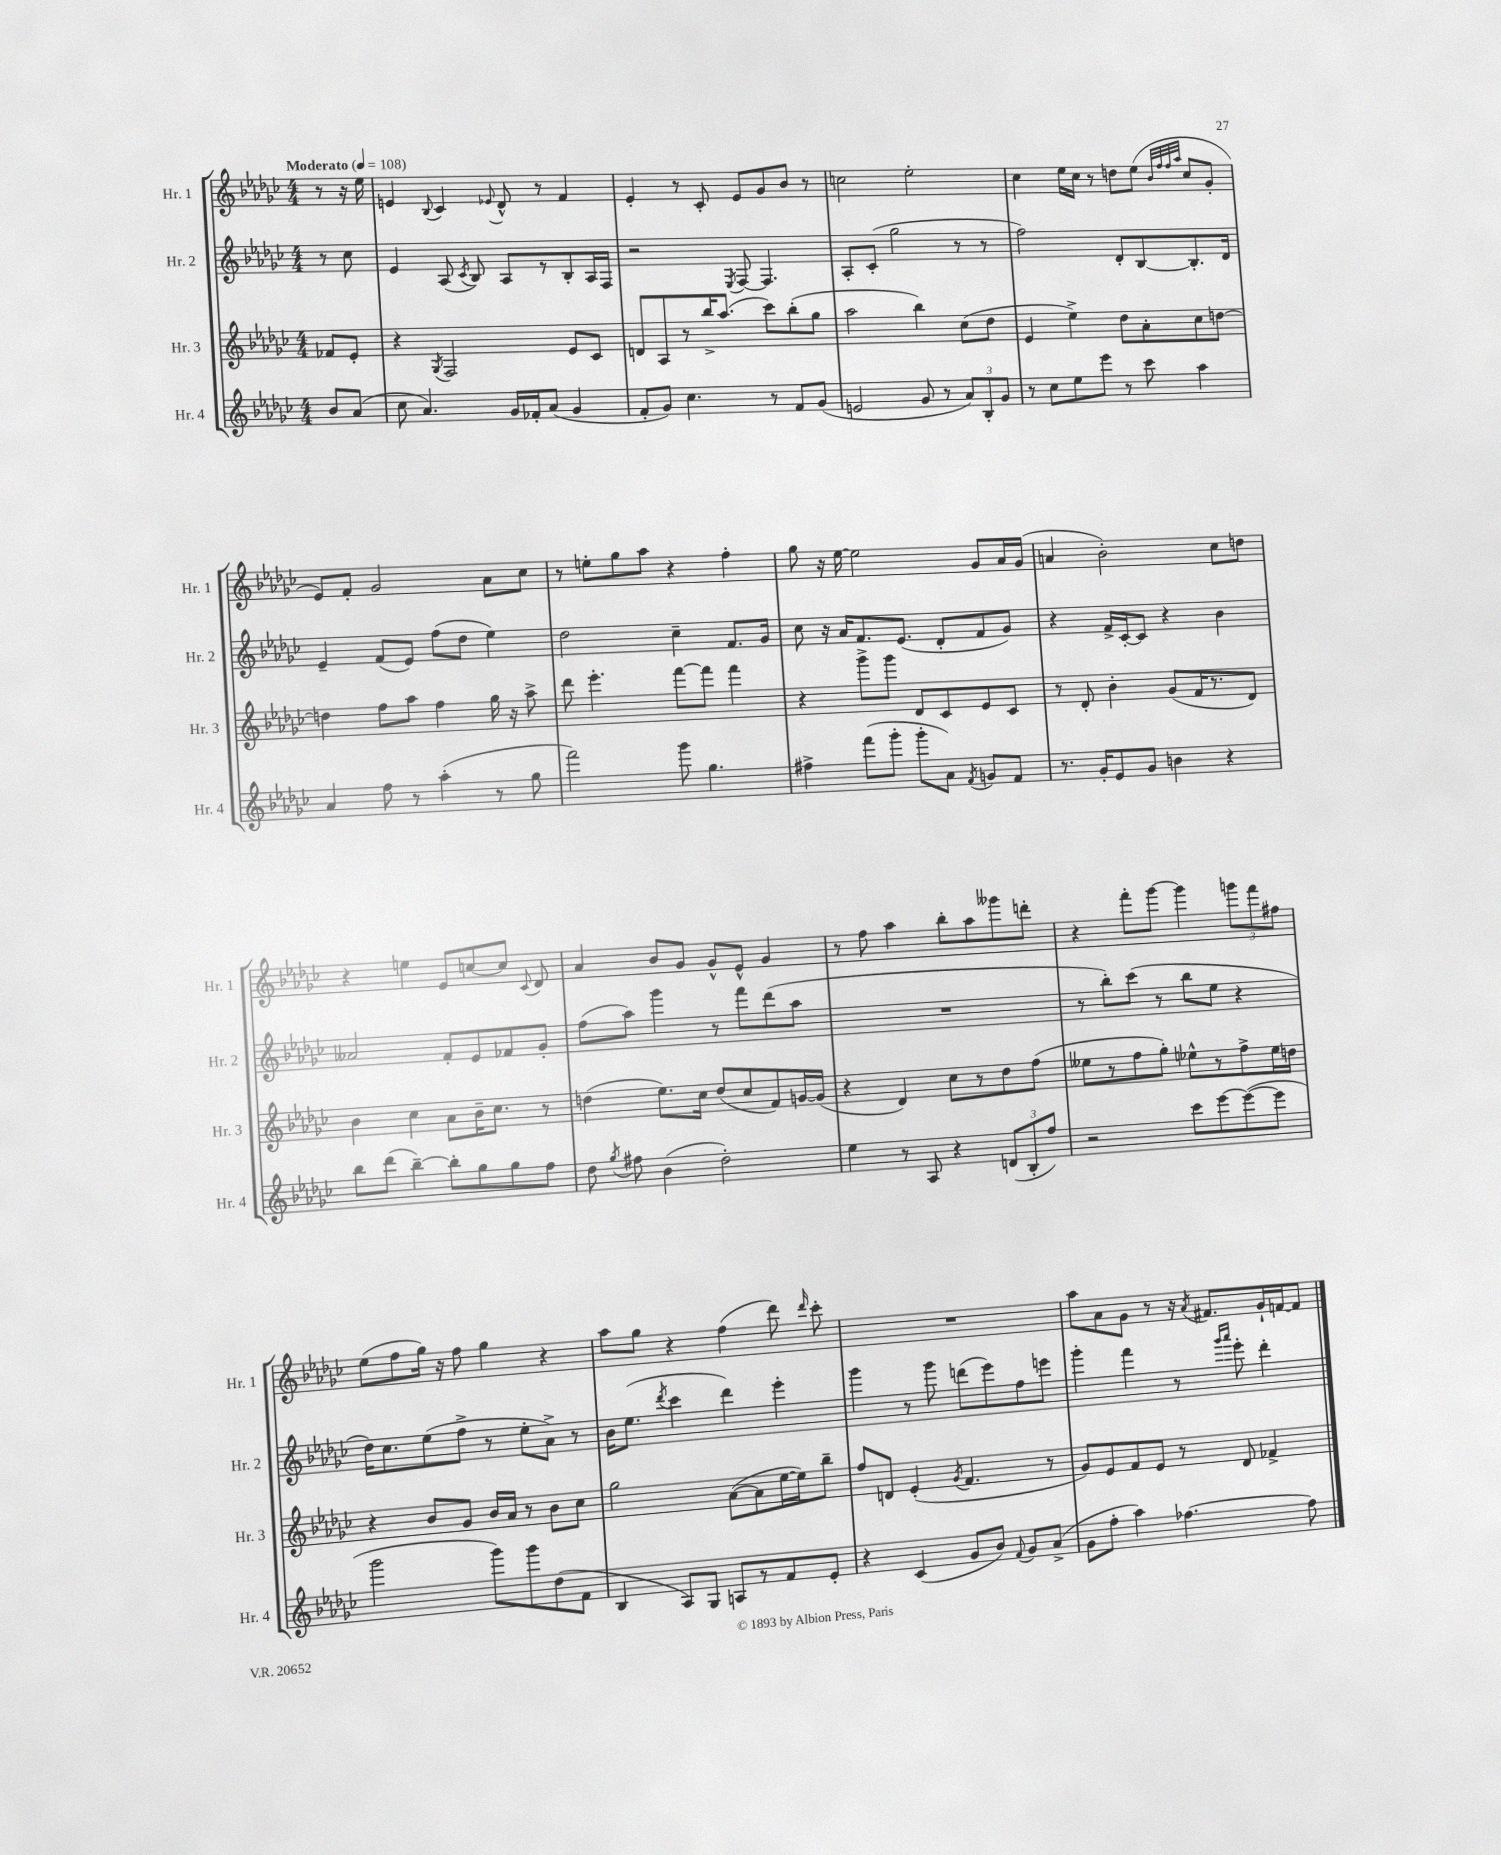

**kern	**kern	**kern	**kern
*part4	*part3	*part2	*part1
*staff4	*staff3	*staff2	*staff1
*I"Hr. 4	*I"Hr. 3	*I"Hr. 2	*I"Hr. 1
*I'Hr. 4	*I'Hr. 3	*I'Hr. 2	*I'Hr. 1
*clefG2	*clefG2	*clefG2	*clefG2
*k[b-e-a-d-g-c-]	*k[b-e-a-d-g-c-]	*k[b-e-a-d-g-c-]	*k[b-e-a-d-g-c-]
*M4/4	*M4/4	*M4/4	*M4/4
*MM108	*MM108	*MM108	*MM108
=	=	=	=
!	!	!	!LO:TX:a:B:t=Moderato
8b-/L	8f-X/L	8r	8r
(8a-/J	8e-'/J	8cc-\	16r
.	.	.	16ee-\
=1	=1	=1	=1
8cc-\	4r	4e-/	4en/
4.a-/)	.	.	.
.	8qG-/	.	8qqB-/
.	2F/	(8A-/	4c-/
.	.	8qc-/	.
.	.	8B-/)	.
.	.	.	8qqe-X/
16g-/LL	.	8A-/L	8d-^^/
16f-X'/J	.	.	.
(8a-/J	.	8r	8r
4g-/	8e-/L	8B-'/	4f/
.	8c-/J	16A-/L	.
.	.	16F/JJ	.
=2	=2	=2	=2
8f'/L	8dn/L	2r	4e-'/
8g-/J)	8A-/	.	.
4.cc-\	8r	.	8r
.	16bb-^/K	.	8c-'/
.	(8.aa-/J	.	.
.	.	8qE-/	.
.	.	[8F/	8e-/L
8r	8ccc-\L)	4.F/]	8g-/
8f/L	(8bb-'\	.	8b-/J
(8g-/J	8gg-\J	.	8r
=3	=3	=3	=3
2en/	2aa-\	8A-'/L	2ccn\
.	.	(8c-'/J	.
.	.	2gg-\	.
8g-/	4bb-\)	.	2ee-'\
8r	.	.	.
12a-/L)	(8cc-\L	8r	.
12B-'/	.	.	.
.	8dd-\J	8r	.
12g-/J	.	.	.
=4	=4	=4	=4
8r	4e-/	2ff\)	4cc-\
8cc-\L	.	.	.
8ee-\	4ee-^\)	.	16ee-\LL
.	.	.	16cc-\JJ
8eee-\J	.	.	8r
8r	8dd-\L	8d-'/L	8ddn\L
8ccc-\	8a-'\	[8B-/	(8ee-\J
.	.	.	32qqb-/LLL
.	.	.	32qqff/
.	.	.	32qqff/
.	.	.	32qqaa-/JJJ
4aa-\	8cc-\	8.B-'/]	8cc-/L
.	[8ddn\J	.	8g-'/J
.	.	16d-/Jk	.
!!LO:LB:g=z
=5	=5	=5	=5
4a-/	4ddn\]	4e-~/	8e-/L)
.	.	.	8f'/J
8ff\	8ff\L	(8f/L	2g-/
8r	8aa-\J	8e-/J)	.
(4aa-'\	4ff\	(8ff\L	.
.	.	8dd-\J	.
8r	16gg-\	4ee-\)	8a-\L
.	16r	.	.
8gg-\	8aa-^\	.	8cc-\J
=6	=6	=6	=6
2fff\)	8ddd-\	2dd-\	8r
.	4.eee-'\	.	8een'\L
.	.	.	8gg-\
.	.	.	8aa-\J
8ggg-\	[8fff\L	4cc-~\	4r
4.gg-\	8fff\J]	.	.
.	4fff\	8.f/L	4ff'\
.	.	16g-/Jk	.
=7	=7	=7	=7
4ff#X^\	4r	8cc-\	8gg-\
.	.	16r	16r
.	.	16a-/KL	[16ee-\
(8fff\L	8ggg-^\L	8.f/	2ee-\]
8ggg-'\J	8ggg-\J	.	.
.	.	(8.e-/J	.
8ggg-'\L	8d-/L	.	.
8a-\J)	8c-/	8d-'/L	.
8qf/	.	.	.
8gn/L	8e-/	8f/	8g-/L
8f/J	8c-/J	8g-/J)	16a-/L
.	.	.	(16g-/JJ
=8	=8	=8	=8
8.r	8r	4r	4an/
.	8d-'/	.	.
16g-'/KL	.	.	.
8e-/	4b-'\	16f^/LL	2b-'\)
.	.	[16c-'/J	.
8g-/J	.	8c-/J]	.
4bn\	(8g-/L	4r	.
.	16f/K	.	.
.	8.r	.	.
4r	.	4b-\	8cc-\L
.	8d-/J)	.	8ddn\J
!!LO:LB:g=z
=9	=9	=9	=9
8bb-\L	4b-\	2a--X/	4r
(8ddd-\J	.	.	.
[4bb-~\)	4cc-\	.	4een\
8bb-'\L]	8a-\L	8f'/L	8e-/L
8gg-\	16b-~\K	8e-/	[8ccn/
.	8.cc-\J	.	.
8gg-\	.	8f-X/	8cc/J]
.	.	.	8qqc-/
8ff\J	8r	8g-'/J	8d-/
=10	=10	=10	=10
8dd-\	(4ddn\	(8ff\L	4a-/
8qgg-/	.	.	.
8ff#X\	.	8aa-\J)	.
(4b-\	8.ee-\L)	4ggg-\	8b-/L
.	.	.	8g-/J
.	16cc-\Jk	.	.
2dd-'\)	(8dd/L	8r	8g-^^/L
.	8cc-/	8fff\L	8e-^^/J
.	8f/)	(8ddd-\	4g-/
.	[16gn/L	8aa-\J	.
.	(16g/JJ]	.	.
=11	=11	=11	=11
4ee-\	4r	1r	8r
.	.	.	8ff\
8r	4d-/)	.	4aa-\
8A-/	.	.	.
4r	8cc-\L	.	8bb-'\L
.	8r	.	8aa-\
(12dn/L	8dd-\	.	8ggg--X\
12B-'/	.	.	.
.	(8ff\J	.	8dddn'\J
12ff/J)	.	.	.
=12	=12	=12	=12
2r	8ee--X\L	8r	4r
.	8r	8bb-'\L)	.
.	8ff\	(8ccc-\J	8fff'\L
.	8gg-'\J)	8r	[8ggg-\J
8ccc-\L	8ee-X^^\L	8bb-\L	4ggg-\]
[8eee-\	8r	8ee-\J	.
(8eee-\_	8ff^\	4r	12gggn\L
.	.	.	12fff\
8eee-\J]	16ee-\L	.	.
.	.	.	12ff#X\J
.	16ddn\JJ	.	.
!!LO:LB:g=z
=13	=13	=13	=13
2ggg-\	4r	16dd-\KL)	(8ee-\L
.	.	8.cc-\	.
.	.	.	8ff\
.	8b-/L	(8ee-\	16gg-\Jk)
.	.	.	16r
.	8g-/J	8ff^\J	8ff\
8ggg-\L)	16b-/LL	8r	4gg-\
.	16a-/JJ	.	.
8ggg-\	8r	8ee-'\L	.
(8dd-\	8b-\L	8a-^\J)	4r
8f\J	8cc-\J	8r	.
=14	=14	=14	=14
4B-/	2gg-\	16b-\KL	8aa-\L
.	.	(8.ee-\J	.
.	.	.	8gg-\J
.	.	8qddd-/	.
8A-/L)	.	4ccc-\	4r
8G-/J	.	.	.
8An/L	([8a-\L	4ddd-\)	(4ff\
8r	8a-\]	.	.
8f/	[16ee-\L	4eee-'\	8ddd-\)
.	16ee-\J])	.	.
.	.	.	16qqddd-/
8e-'/J	8bb-~\J	.	8ccc-'\
=15	=15	=15	=15
4r	8ff/L	4ggg-\	1r
.	8dn/J	.	.
(4c-/	(4e-'/	8r	.
.	.	8ggg-\	.
.	8qg-/	.	.
8g-/L	4.f/	(8dddn\L	.
8b-/J)	.	8eee-\)	.
8qqf/	.	.	.
8g-/L	.	8ff\	.
(8a-^/J	8r	8eeen\J	.
=16	=16	=16	=16
8g-\L	8g-/L)	4ggg-'\	8aa-\L
8ff'\J	8e-/	.	8a-\
4aa-\)	8f/	4fff\	8g-\J
.	8e-/J	.	8r
[4.ff-X\	8r	8r	16r
.	.	.	8qa-/
.	.	.	8.f#X/L
.	.	16qqggg-/LL	.
.	.	16qqaaa-/JJ	.
.	8d-/	8eee-'\	.
.	4f-X^/	4ddd-'\	16g-`/L
.	.	.	[16fn/J
8ff-\]	.	.	8f/J]
==	==	==	==
*-	*-	*-	*-
